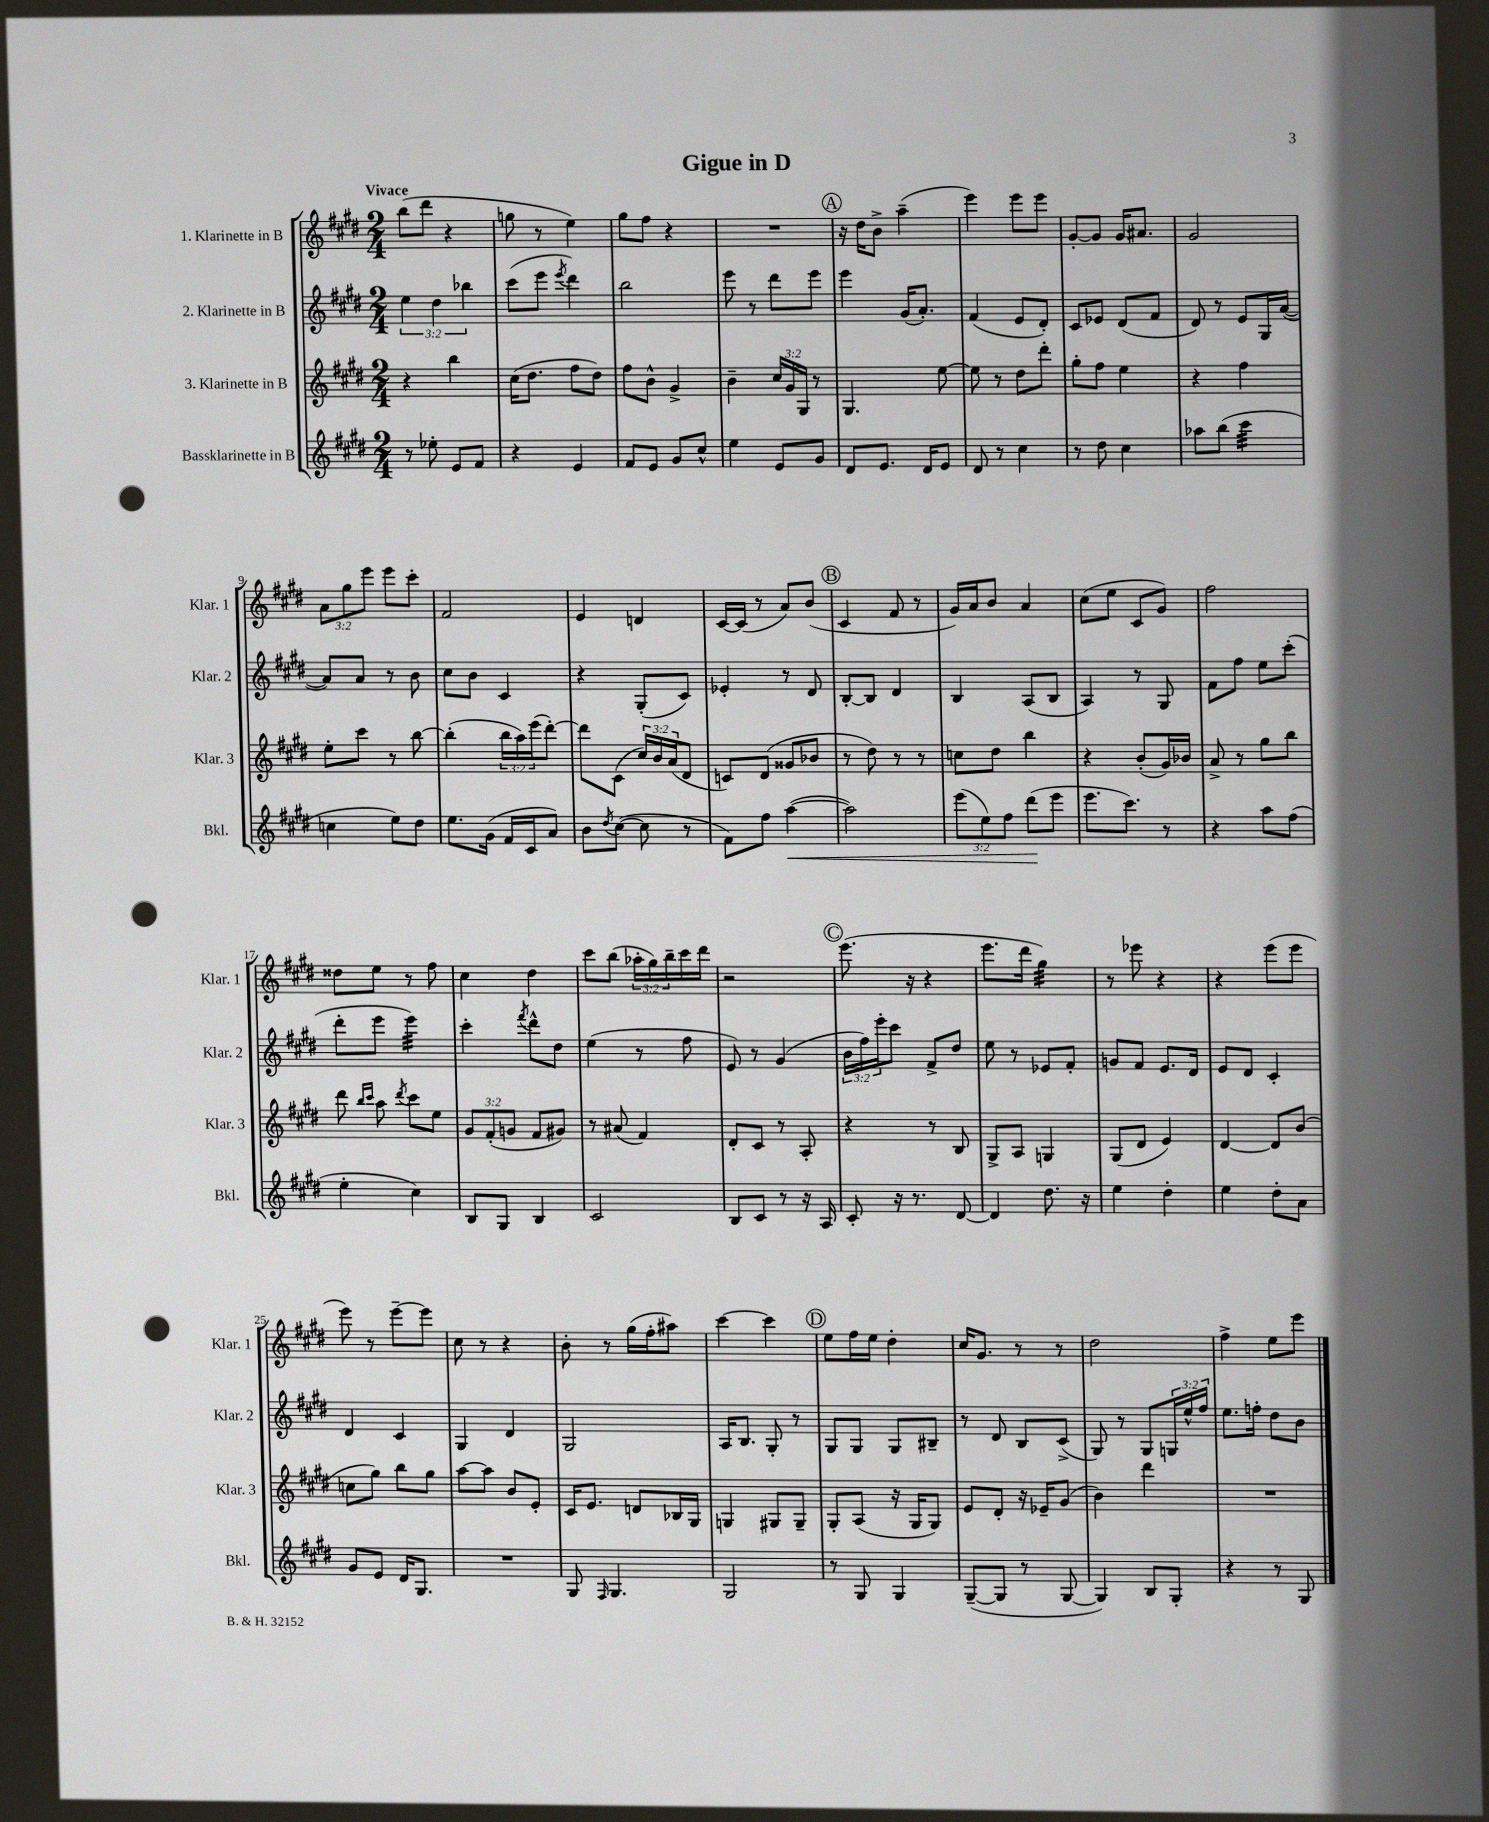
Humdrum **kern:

**kern	**kern	**kern	**kern
*staff4	*staff3	*staff2	*staff1
*clefG2	*clefG2	*clefG2	*clefG2
*k[f#c#g#d#]	*k[f#c#g#d#]	*k[f#c#g#d#]	*k[f#c#g#d#]
*M2/4	*M2/4	*M2/4	*M2/4
8r	4r	6ee	(8bb
8ee-'	.	.	8ddd#
.	.	6dd#	.
8e	4bb	.	4r
.	.	6bb-	.
8f#	.	.	.
=	=	=	=
4r	(16cc#	(8ccc#	8gg
.	8.dd#	.	.
.	.	8eee	8r
.	.	8qeee	.
4e	8ff#	4ddd#)	4ee)
.	8dd#)	.	.
=	=	=	=
8f#	8ff#	2bb	8gg#
8e	8b^^	.	8ff#
8g#	4g#^	.	4r
8cc#^^	.	.	.
=	=	=	=
4ee	4b~	8eee	2r
.	.	8r	.
8e	24cc#	8ddd#	.
.	24g#	.	.
.	24G#	.	.
8g#	8r	8eee	.
=	=	=	=
8d#	4.G#	4eee	16r
.	.	.	16dd#
8.e	.	.	8b^
.	.	(16g#	(4aa~
16d#	.	8.a')	.
8e	[8ee	.	.
=	=	=	=
8d#	8ee]	(4f#	4eee)
8r	8r	.	.
4cc#	8dd#	8e	8eee
.	8ddd#'	8d#')	8eee
=	=	=	=
8r	8gg#'	8c#	[8g#'
8dd#	8ff#	8e-	8g#]
4cc#	4ee	(8d#	16g#
.	.	.	8.a#
.	.	8f#	.
=	=	=	=
8aa-	4r	8d#)	2g#
(8bb	.	8r	.
4ccc#	4ff#	8e	.
.	.	16G#	.
.	.	([16a	.
=	=	=	=
4cc	8ee'	8a])	12a
.	.	.	12gg#
.	8ccc#	8a	.
.	.	.	12eee
8ee)	8r	8r	8eee
8dd#	[8bb	8b	8ccc#'
=	=	=	=
8.ee	(4bb']	8cc#	2f#
.	.	8b	.
(16g#	.	.	.
16f#	24bb	4c#	.
.	24aa)	.	.
16c#	.	.	.
.	(24eee	.	.
8a)	[8ddd#')	.	.
=	=	=	=
8b	8ddd#]	4r	4e
8qdd#	.	.	.
([8cc#	(8c#	.	.
8cc#]	24cc#)	(8G#'	4d
.	24b	.	.
.	(24a	.	.
8r	8d#	8c#)	.
=	=	=	=
8f#)	8c)	4e-'	[16c#
.	.	.	(16c#]
8ff#	(8d#	.	8r
([4aa	8g##	8r	8a)
.	8b-	8d#	(8b
=	=	=	=
2aa])	8r	[8B'	4c#
.	8dd#)	8B]	.
.	8r	4d#	8f#
.	8r	.	8r
=	=	=	=
(12eee	8cc	4B	16g#)
.	.	.	16a
12ee)	.	.	.
.	8dd#	.	8b
12ff#	.	.	.
(8ddd#	4bb	(8A	4a
8eee	.	8B	.
=	=	=	=
8.eee	4r	4A)	(8cc#
.	.	.	8ee
8.ccc#)	.	.	.
.	(8b'	8r	8c#
8r	16g#)	8G#	8g#)
.	16b-	.	.
=	=	=	=
4r	8a^	8f#	2ff#
.	8r	8ff#	.
8aa	8gg#	8ee	.
(8ff#	8bb	(8ccc#'	.
=	=	=	=
4ee'	8ddd#	8ddd#'	8dd##
.	16qqbb	.	.
.	16qqccc#	.	.
.	8aa	8eee	8ee
.	8qddd#	.	.
4cc#)	8ccc#	4eee)	8r
.	8ee	.	8ff#
=	=	=	=
8B	12g#	4ccc#'	4cc#
.	(12f#'	.	.
8G#	.	.	.
.	12g	.	.
.	.	8qfff#	.
4B	8f#	8ddd#^^	4dd#
.	8g#)	8dd#	.
=	=	=	=
2c#	8r	(4ee	8ccc#
.	(8a#	.	(8bb
.	4f#)	8r	24aa-'
.	.	.	24gg#)
.	.	.	24bb~
.	.	8ff#	16ccc#
.	.	.	16ddd#
=	=	=	=
8B	8d#'	8e)	2r
8c#	8c#	8r	.
8r	8r	(4g#	.
16r	8A'	.	.
16A	.	.	.
=	=	=	=
8c#'	4r	24b	(8.eee
.	.	24ff#)	.
.	.	24eee'	.
16r	.	8ccc#	.
8.r	.	.	16r
.	8r	8f#^	4r
[8d#	8B	8dd#	.
=	=	=	=
4d#]	8G#^	8ee	8.eee
.	8A	8r	.
.	.	.	16ddd#
8.dd#	4G	8e-	4gg#)
.	.	8f#'	.
16r	.	.	.
=	=	=	=
4ee	(8G#	8g	8r
.	8d#	8f#	8eee-
4dd#'	4e)	8.e	4r
.	.	16d#	.
=	=	=	=
4ee	[4d#	8e	4r
.	.	8d#	.
8dd#'	8d#]	4c#'	(8eee
8a	(8b	.	8eee
=	=	=	=
8g#	8cc	4d#	8eee)
8e	8gg#)	.	8r
16d#	8bb	4c#	[8eee~
8.G#	.	.	.
.	8gg#	.	8eee]
=	=	=	=
2r	[8aa	4G#	8cc#
.	8aa]	.	8r
.	8b	4d#	4r
.	8e'	.	.
=	=	=	=
8G#	16c#	2G#	8b'
.	8.e	.	.
16qqF#	.	.	.
4.G#	.	.	8r
.	8d	.	(16gg#
.	.	.	16ff#'
.	16B-	.	8aa#)
.	16G#	.	.
=	=	=	=
2G#	4G	16A	[4ccc#
.	.	8.B	.
.	8G#	8G#'	4ccc#]
.	8G#~	8r	.
=	=	=	=
8r	8G#'	8G#	8ee
8G#	(8A	8G#	16ff#
.	.	.	16ee
4G#	16r	8G#	4dd#'
.	16G#	.	.
.	8G#)	8B#~	.
=	=	=	=
([8G#~	8e	8r	16cc#
.	.	.	8.g#
8G#]	8d#'	8d#	.
8r	16r	8B	8r
.	16e-~	.	.
[8G#	(8g#	(8c#^	8r
=	=	=	=
4G#])	4b)	8G#)	2dd#
.	.	8r	.
8B	4ddd#	8G#	.
8G#'	.	24G	.
.	.	24ee^^	.
.	.	24ff#	.
=	=	=	=
4r	2r	8.ee	4ff#^
.	.	16ff'	.
8r	.	8dd#	8ee
8G#	.	8b	8eee
==	==	==	==
*-	*-	*-	*-
